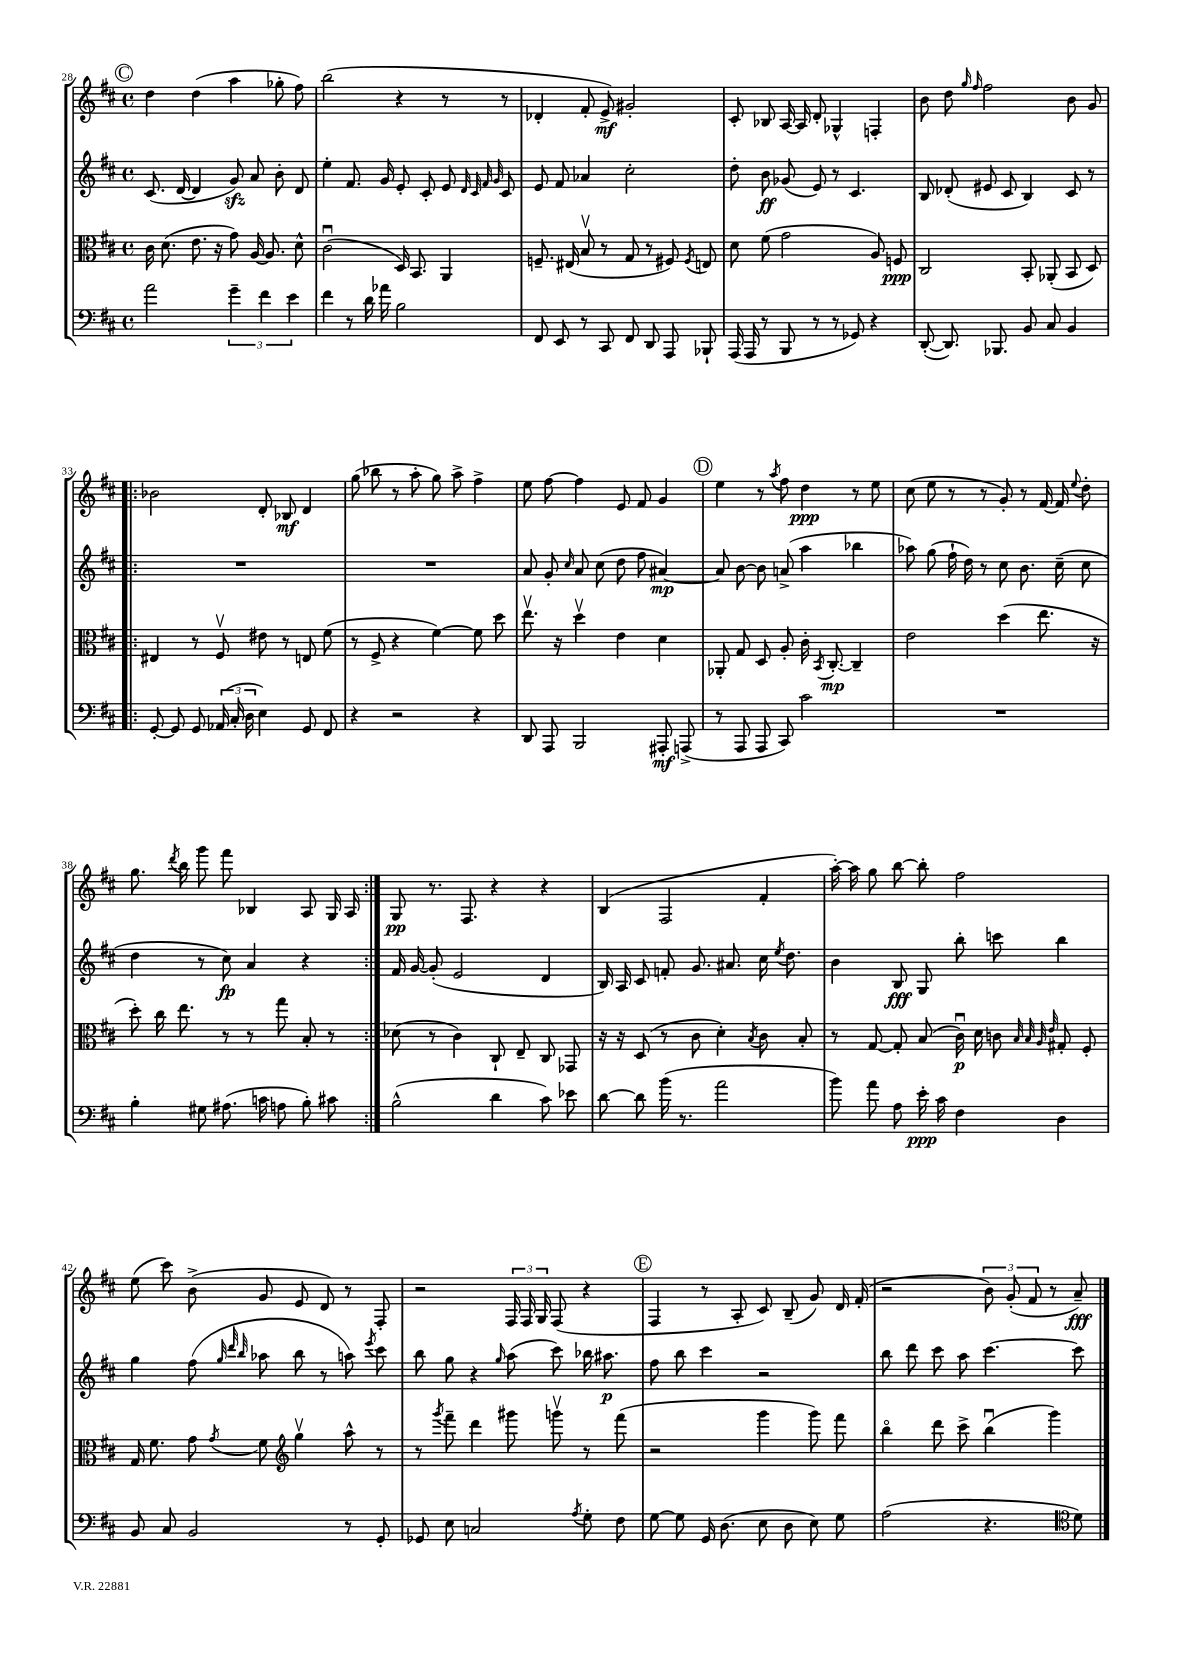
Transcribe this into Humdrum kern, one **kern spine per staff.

**kern	**kern	**kern	**kern
*staff4	*staff3	*staff2	*staff1
*clefF4	*clefC3	*clefG2	*clefG2
*k[f#c#]	*k[f#c#]	*k[f#c#]	*k[f#c#]
*M4/4	*M4/4	*M4/4	*M4/4
*met(c)	*met(c)	*met(c)	*met(c)
2a	16c#	(8.c#	4dd
.	(8.d	.	.
.	.	[16d	.
.	8.e	4d]	(4dd
.	16r	.	.
6g~	8g)	8g)	4aa
.	[16A	8a	.
6f#	.	.	.
.	8.A]	.	.
.	.	8b'	8gg-'
6e	.	.	.
.	8d^^	8d	8ff#)
=	=	=	=
4f#	(2c#u	4ee'	(2bb
8r	.	8.f#	.
16d	.	.	.
16a-	.	16g	.
2B	16D)	8e'	4r
.	8.BB	.	.
.	.	8c#'	.
.	4AA	8e	8r
.	.	32qqd	.
.	.	32qqc#	.
.	.	32qqf#	.
.	.	32qqg	.
.	.	8c#	8r
=	=	=	=
8FF#	8.F~	8e	4d-'
8EE	.	8f#	.
.	(16E#	.	.
8r	8Bv	4a-	8f#'
8CC#	8r	.	8e^)
8FF#	8G	2cc#'	2g#'
8DD	8r	.	.
8AAA	8F#)	.	.
.	8qF#	.	.
8BBB-`	8E	.	.
=	=	=	=
(16AAA	8d	8dd'	8c#'
16AAA	.	.	.
8r	(8f#	8b	8B-
8BBB	2g	(8g-	[16A
.	.	.	16A]
8r	.	8e)	8d'
8r	.	8r	4G-^^
8GG-)	.	4.c#	.
4r	8A)	.	4F'
.	8F	.	.
=	=	=	=
([8DD'	2C#	8B	8b
8.DD])	.	(8d-'	8dd
.	.	.	16qqgg
.	.	.	16qqff#
.	.	8e#	2ff#
8.BBB-	.	.	.
.	.	8c#	.
8BB	8BB'	4B)	.
8C#	(8AA-'	.	.
4BB	8BB	8c#	8b
.	8D)	8r	8g
=!|:	=!|:	=!|:	=!|:
[8GG'	4E#	1r	2b-
8GG]	.	.	.
8GG	8r	.	.
(24AA-	8F#v	.	.
24C#'	.	.	.
24D	.	.	.
4E)	8e#	.	8d'
.	8r	.	8B-
8GG	8E	.	4d
8FF#	(8f#	.	.
=	=	=	=
4r	8r	1r	(8gg
.	8F#^	.	8bb-
2r	4r	.	8r
.	.	.	8aa'
.	[4f#)	.	8gg)
.	.	.	8aa^
4r	8f#]	.	4ff#^
.	8dd	.	.
=	=	=	=
8DD	8.eev	8a	8ee
8AAA	.	8g'	[8ff#
.	16r	.	.
.	.	16qqcc#	.
2BBB	4ddv	8a	4ff#]
.	.	(8cc#	.
.	4e	8dd	8e
.	.	8ff#	8f#
8AAA#'	4d	[4a#)	4g
(8AAA^	.	.	.
=	=	=	=
8r	8AA-'	8a#]	4ee
8AAA	8G	[8b	.
8AAA	8D	8b]	8r
.	.	.	8qaa
8CC#)	8A'	(8a^	8ff#
2c#	16c#'	4aa	4dd
.	8qBB	.	.
.	[8.C#'	.	.
.	4C#~]	4bb-	8r
.	.	.	8ee
=	=	=	=
1r	2e	8aa-)	(8cc#
.	.	(8gg	8ee
.	.	16ff#`	8r
.	.	16dd)	.
.	.	8r	8r
.	(4dd	8cc#	8g')
.	.	8.b	8r
.	8.ee	.	[16f#
.	.	(16cc#~	16f#]
.	.	.	8qqee
.	.	8cc#	8dd'
.	16r	.	.
=	=	=	=
4B'	8dd')	4dd	8.gg
.	16cc#	.	.
.	.	.	8qddd
.	8.ee	.	16bb
8G#	.	8r	8ggg
(8.A#	8r	8cc#)	8fff#
.	8r	4a	4B-
16c	.	.	.
8A	8gg	.	.
8B')	8B'	4r	8A
8c#	8r	.	16G
.	.	.	16A
=:|!	=:|!	=:|!	=:|!
(2B^^	(8d-	16f#	8G
.	.	[16g	.
.	8r	(8g']	8.r
.	4c#)	2e	.
.	.	.	8.F#
4d	8C#`	.	4r
.	8E~	.	.
8c#)	8C#	4d	4r
8e-	8GG-	.	.
=	=	=	=
[8d	16r	16B)	(4B
.	16r	16A	.
8d]	(8D	8c#	.
(16b	8r	8f'	2F#
8.r	.	.	.
.	8c#	8.g	.
2a	4d')	.	.
.	.	8.a#	.
.	8qB	.	.
.	8c#	16cc#	4f#'
.	.	8qee	.
.	.	8.dd	.
.	8B'	.	.
=	=	=	=
8b)	8r	4b	[16aa')
.	.	.	16aa]
8a	[8G	.	8gg
8A	8G']	8B	[8bb
16e'	(8B	8G	8bb']
16c#	.	.	.
4F#	16c#u)	8bb'	2ff#
.	16d	.	.
.	8c	8ccc	.
.	32qqB	.	.
.	32qqB	.	.
.	32qqA	.	.
.	32qqe	.	.
4D	8G#'	4bb	.
.	8F#'	.	.
=	=	=	=
8BB	16G	4gg	(8ee
.	8.f#	.	.
8C#	.	.	8ccc#)
2BB	8g	(8ff#	(8b^
.	.	32qqgg	.
.	.	32qqddd	.
.	8qg	32qqbb	.
.	8f#	8aa-	8g
*	*clefG2	*	*
.	4ggv	8bb	8e
.	.	8r	8d)
8r	8aa^^	8aa)	8r
.	.	8qeee	.
8GG'	8r	8ccc#	8F#'
=	=	=	=
8GG-	8r	8bb	2r
.	8qggg	.	.
8E	8fff#~	8gg	.
2C	4ddd	4r	.
.	.	16qqgg	.
.	8ggg#	(8aa	24F#
.	.	.	24F#
.	.	.	24G
.	8gggv	8ccc#)	(8F#
8qA	.	.	.
8G'	8r	16bb-	4r
.	.	8.aa#	.
8F#	(8fff#	.	.
=	=	=	=
[8G	2r	8ff#	4F#
8G]	.	8bb	.
16GG	.	4ccc#	8r
(8.D	.	.	.
.	.	.	8A'
8E	4ggg	2r	8c#)
8D	.	.	(8B~
8E)	8ggg)	.	8g)
8G	8fff#	.	16d
.	.	.	(16f#'
=	=	=	=
(2A	4bbo	8bb	2r
.	.	8ddd	.
.	8ddd	8ccc#	.
.	8ccc#^	8aa	.
4.r	(4bbu	[4.ccc#	12b)
.	.	.	(12g'
.	.	.	12f#
.	4ggg)	.	8r
*clefC4	*	*	*
8d)	.	8ccc#]	8a~)
==	==	==	==
*-	*-	*-	*-
